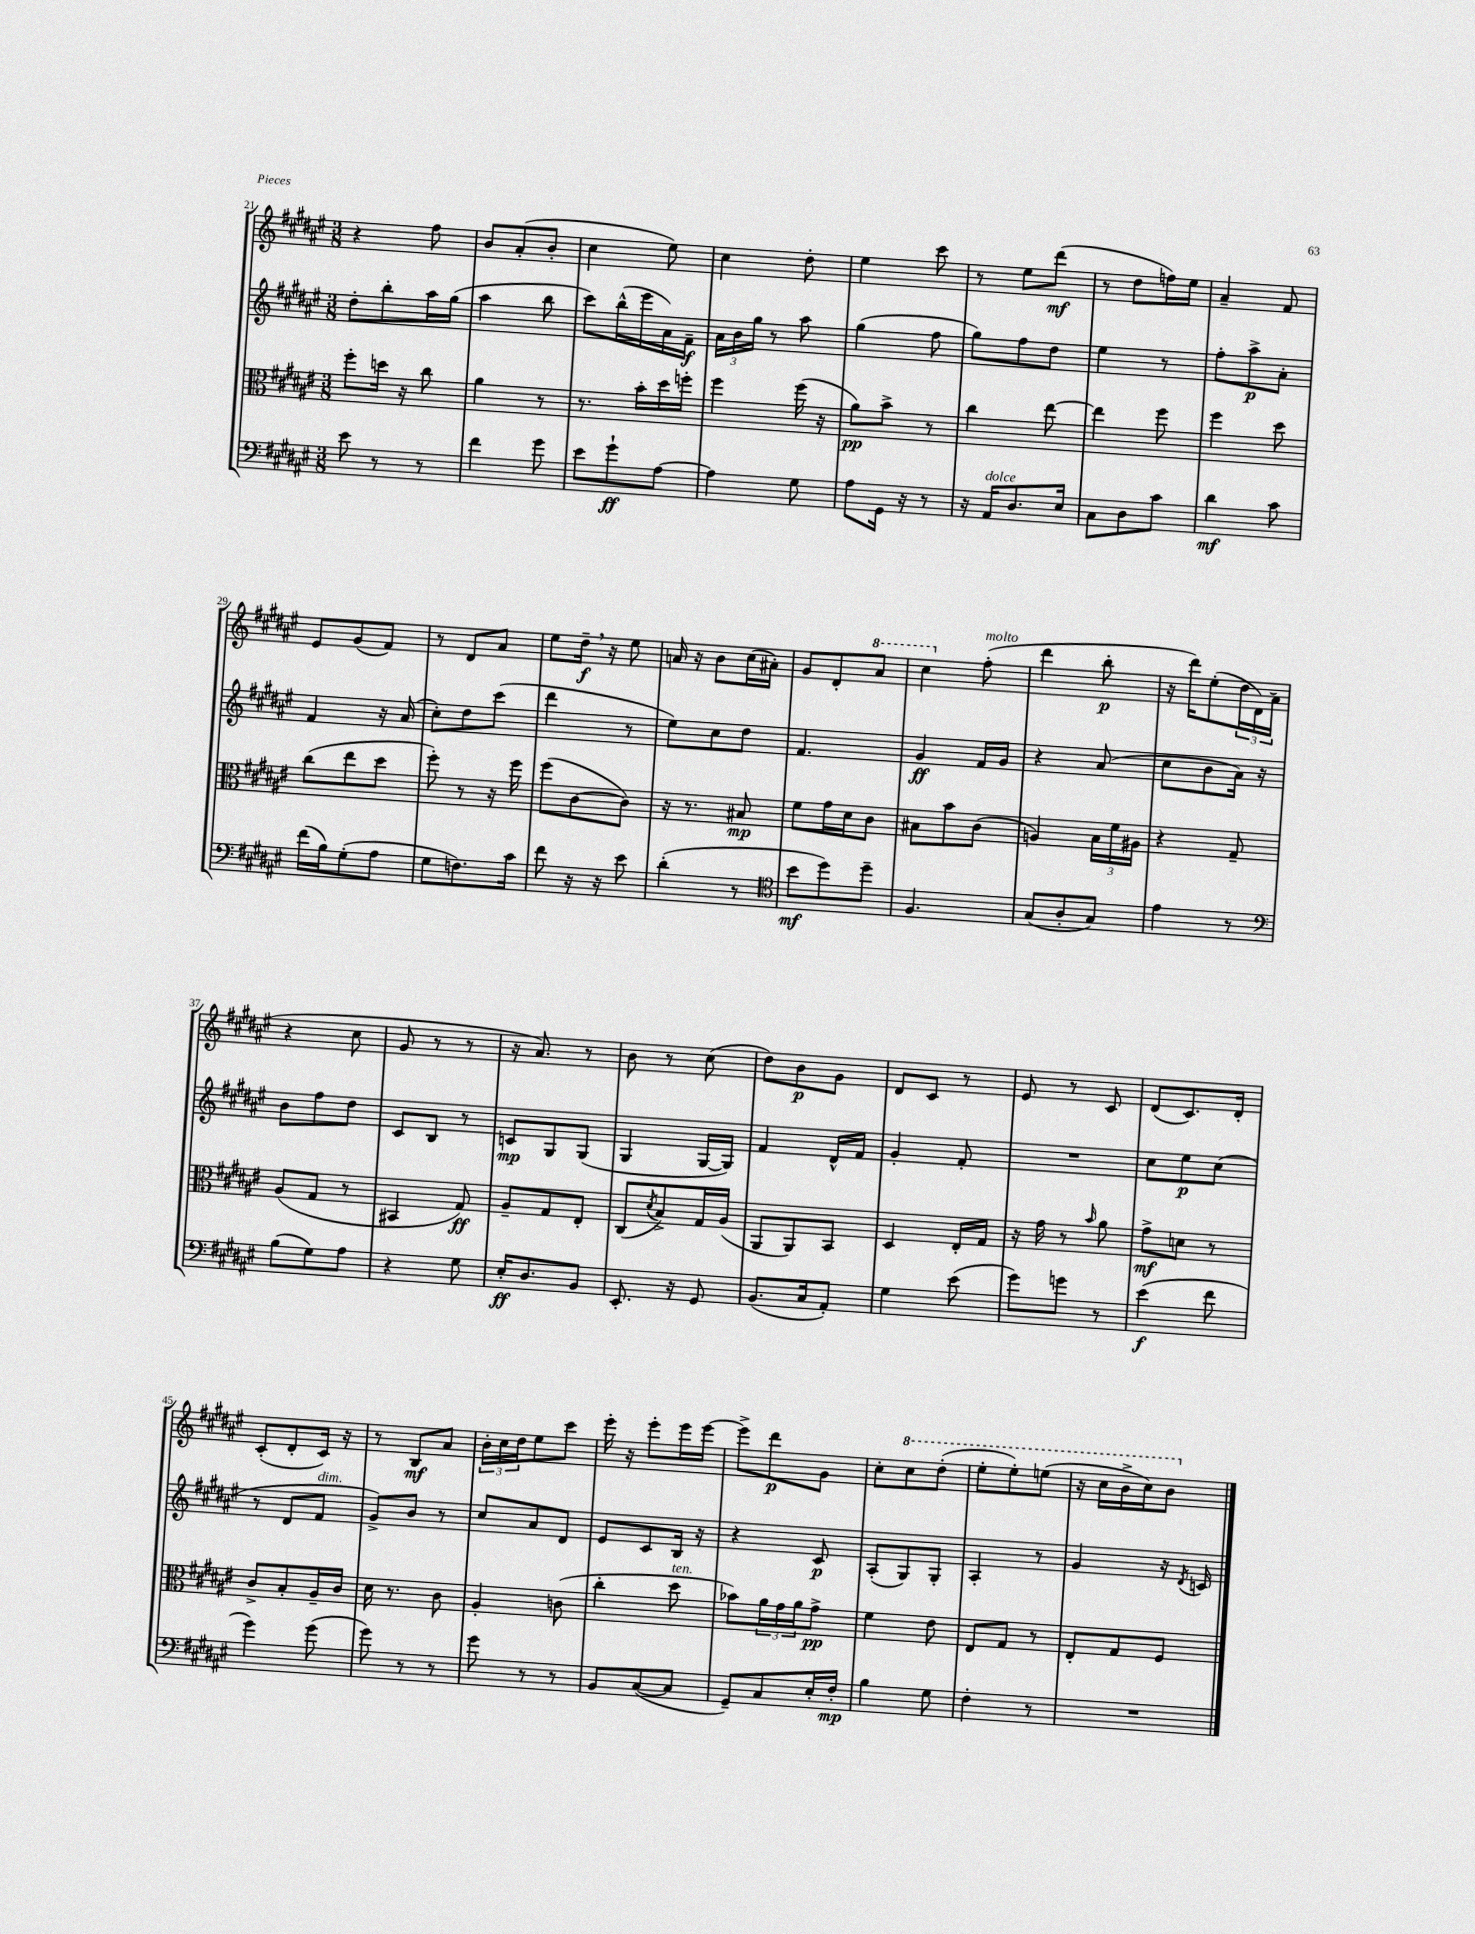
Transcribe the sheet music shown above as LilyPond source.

<<
\new StaffGroup <<
\new Staff = "s0" {
    \clef treble \key fis \major \numericTimeSignature \time 3/8
    r4 fis''8 |
    b'8 ais'8-.( b'8-. |
    cis''4 eis''8) |
    cis''4 dis''8-. |
    eis''4 cis'''8 |
    r8 eis''8 dis'''8\mf( |
    r8 dis''8 f''16) eis''16 |
    ais'4-- fis'8 |
    eis'8 gis'8( fis'8) |
    r8 dis'8 ais'8 |
    eis''8 dis''16--\f \breathe r16 eis''8 |
    a'16 r16 b'8 cis''16( ais'16-.) |
    gis'8 dis'8-. \ottava #1 ais''8 |
    cis'''4 \ottava #0 fis''8-.^\markup { \italic "molto" }( |
    dis'''4 b''8-.\p |
    r16 dis'''16) eis''8-.( \tuplet 3/2 { dis''16 dis'16) ais'16( } |
    r4 cis''8 |
    gis'8 r8 r8 |
    r16 ais'8.) r8 |
    b'8 r8 cis''8( |
    dis''8) b'8\p gis'8 |
    dis'8 cis'8 r8 |
    eis'8 r8 cis'8 |
    dis'8( cis'8.) dis'16-. |
    cis'8-.( dis'8-. cis'16) r16 |
    r8 b8\mf ais'8 |
    \tuplet 3/2 { b'16-. cis''16 dis''16 } eis''8 cis'''8 |
    eis'''16-. r16 eis'''8-. eis'''16 eis'''16~ |
    eis'''8-> dis'''8\p gis'8 |
    cis''8-. \ottava #1 cis'''8 dis'''8-.( |
    eis'''8-. eis'''8-.) e'''8( |
    r16 cis'''16 b''16-> cis'''16) b''8 \ottava #0 \bar "|." |
}
\new Staff = "s1" {
    \clef treble \key fis \major \numericTimeSignature \time 3/8
    dis''8-. b''8-. ais''16 gis''16( |
    ais''4 b''8 |
    cis'''8) b''16-^( eis'''16 ais'16) fis'16--\f |
    \tuplet 3/2 { ais'16 b'16 gis''16 } r8 ais''8 |
    gis''4( fis''8 |
    gis''8) fis''8 dis''8 |
    eis''4 r8 |
    fis''8-. ais''8->\p ais'8-. |
    fis'4 r16 ais'16( |
    cis''8-.) dis''8 cis'''8( |
    dis'''4 r8 |
    eis''8) cis''8 dis''8 |
    fis'4. |
    gis'4\ff fis'16 gis'16 |
    r4 ais'8( |
    cis''8 b'8 ais'16) r16 |
    b'8 fis''8 dis''8 |
    cis'8 b8 r8 |
    c'8\mp gis8 gis8( |
    gis4 gis16~ gis16) |
    fis'4 dis'16-^ fis'16 |
    gis'4-. fis'8-. |
    R4. |
    cis''8 eis''8\p cis''8( |
    r8 dis'8 fis'8^\markup { \italic "dim." } |
    gis'8->) b'8 r8 |
    cis''8 ais'8 dis'8 |
    eis'8 cis'8 b16 r16 |
    r4 cis'8\p |
    ais8-.( gis8) gis8-. |
    ais4-. r8 |
    gis'4 r16 \acciaccatura { dis'8 } c'16 \bar "|." |
}
\new Staff = "s2" {
    \clef alto \key fis \major \numericTimeSignature \time 3/8
    fis''8-. d''16 r16 cis''8 |
    ais'4 r8 |
    r8. b'16-. dis''16 f''16-. |
    fis''4 fis''16( r16 |
    ais'8\pp) b'8-> r8 |
    cis''4 eis''8~ |
    eis''4 fis''8 |
    fis''4 dis''8 |
    cis''8( eis''8 dis''8 |
    fis''8-.) r8 r16 fis''16 |
    fis''8( cis'8~ cis'8) |
    r16 r8. bis8\mp |
    fis'8 gis'16 dis'16 cis'8 |
    bis8 b'8 cis'8( |
    a4) \tuplet 3/2 { b16 fis'16 ais16 } |
    r4 gis8-- |
    ais8( gis8 r8 |
    bis,4 gis8\ff) |
    ais8-- gis8 eis8-. |
    cis8( \acciaccatura { dis'8 } b8->) gis16 ais16( |
    ais,8 ais,8) b,8 |
    dis4 eis16-. gis16 |
    r16 gis'16 r8 \grace { b'16 } ais'8 |
    gis'8->\mf d'8 r8 |
    cis'8-> b8-. ais16-- cis'16 |
    dis'16 r8. cis'8 |
    ais4-. c'8( |
    cis''4-. dis''8^\markup { \italic "ten." } |
    bes'8) \tuplet 3/2 { ais'16 gis'16 ais'16 } gis'8->\pp |
    fis'4 eis'8 |
    eis8 gis8 r8 |
    eis8-. gis8 fis8 \bar "|." |
}
\new Staff = "s3" {
    \clef bass \key fis \major \numericTimeSignature \time 3/8
    eis'8 r8 r8 |
    fis'4 gis'8 |
    eis'8 gis'8-!\ff ais8~ |
    ais4 gis8 |
    ais8 gis,16 r16 r8 |
    r16 ais,16^\markup { \italic "dolce" } dis8. eis16 |
    cis8 dis8 cis'8 |
    dis'4\mf cis'8 |
    fis'16( b16) gis8-.( ais8 |
    gis8 f8.) cis'16 |
    fis'8 r16 r16 eis'8 |
    dis'4-.( r8 |
    \clef tenor b'8\mf dis''8) dis''8-- |
    fis4. |
    gis8( ais8-. gis8) |
    eis'4 r8 |
    \clef bass b8( gis8) ais8 |
    r4 gis8 |
    eis16-.\ff dis8. b,8 |
    eis,8.-. r16 gis,8 |
    b,8.( cis16 ais,8-.) |
    gis4 eis'8( |
    gis'8) g'8 r8 |
    eis'4\f( fis'8 |
    gis'4) gis'8( |
    gis'8) r8 r8 |
    gis'8 r8 r8 |
    b,8 cis8~( cis8 |
    gis,8--) cis8 eis16-. fis16-.\mp |
    b4 gis8 |
    fis4-. r8 |
    R4. \bar "|." |
}
>>
>>
\layout { \context { \Score currentBarNumber = #21 } }
